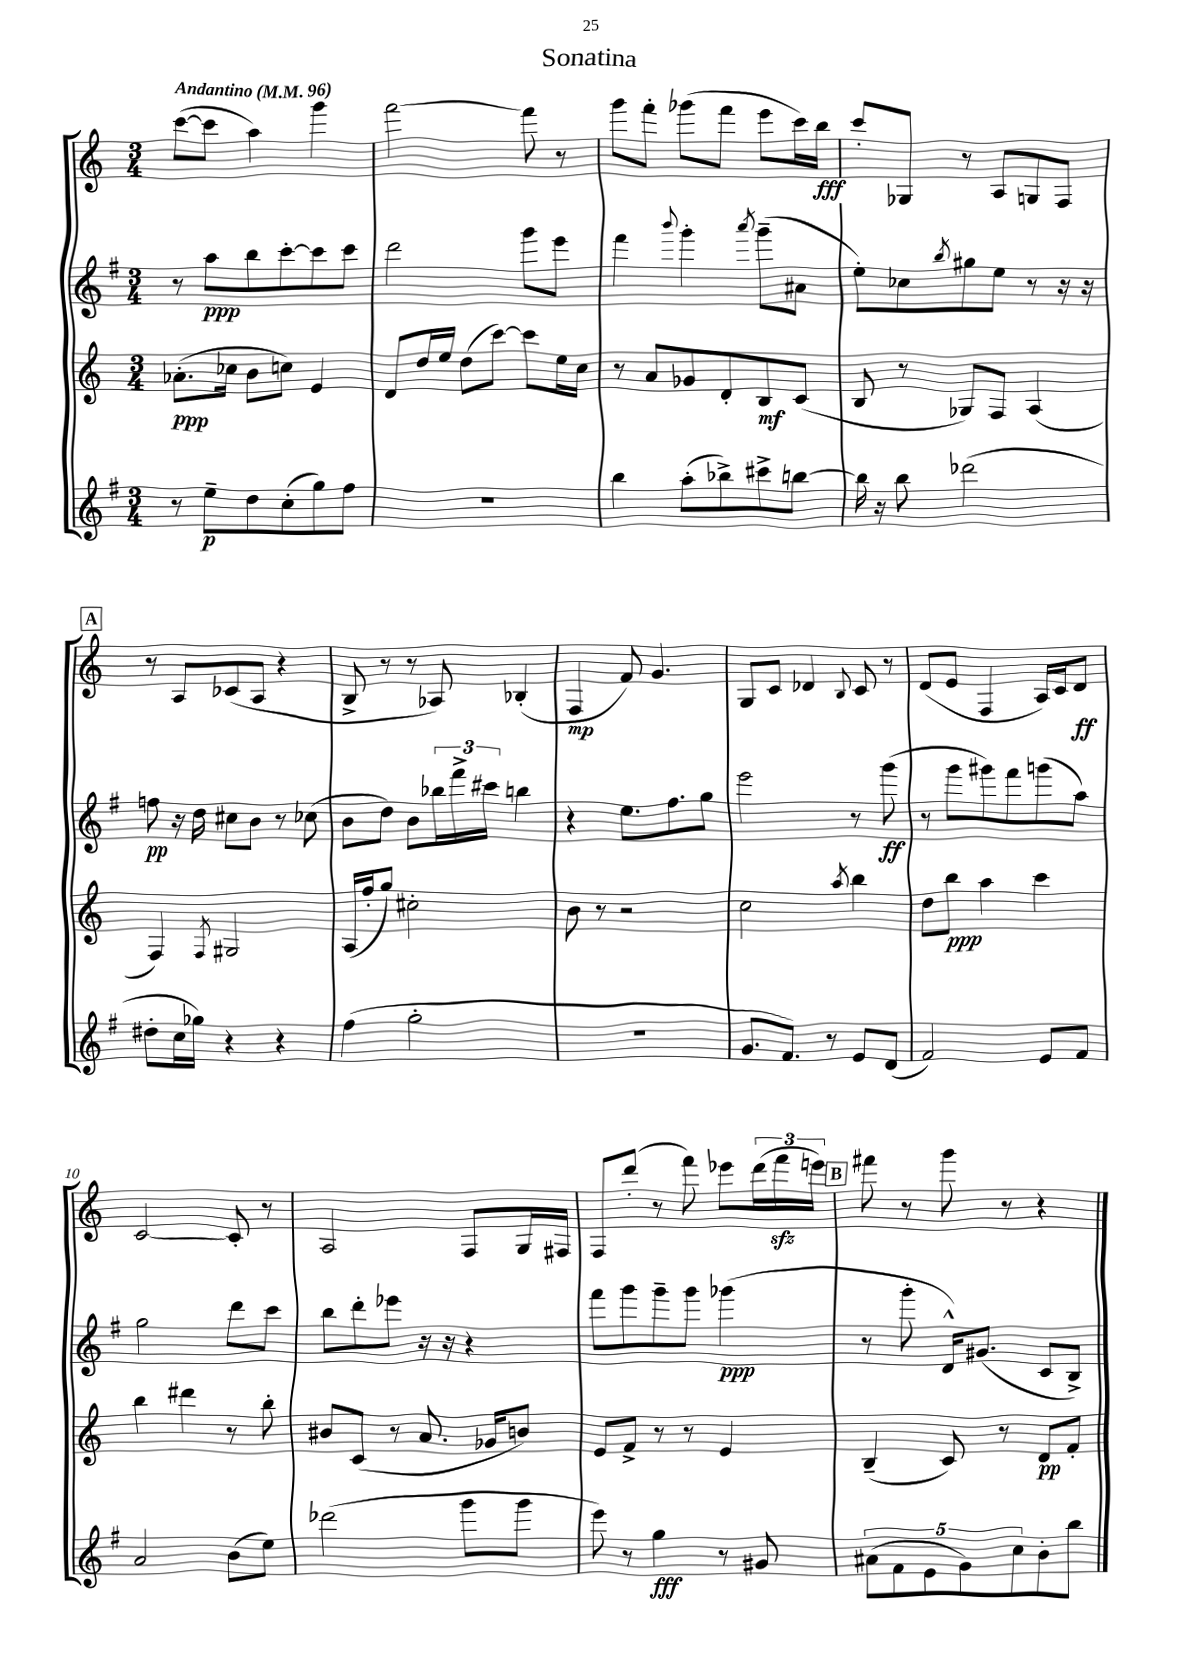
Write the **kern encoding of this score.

**kern	**dynam	**kern	**dynam	**kern	**dynam	**kern	**dynam
*part4	*part4	*part3	*part3	*part2	*part2	*part1	*part1
*staff4	*staff4	*staff3	*staff3	*staff2	*staff2	*staff1	*staff1
*clefG2	*	*clefG2	*	*clefG2	*	*clefG2	*
*k[f#]	*	*k[]	*	*k[f#]	*	*k[]	*
*M3/4	*	*M3/4	*	*M3/4	*	*M3/4	*
*MM96	*	*MM96	*	*MM96	*	*MM96	*
=1	=1	=1	=1	=1	=1	=1	=1
!	!	!	!	!	!	!LO:TX:a:B:t=Andantino	!
8r	.	(8.a-X'\L	ppp	8r	.	([8ccc\L	.
8ee~\L	p	.	.	8aa\L	ppp	8ccc\J]	.
.	.	16cc-X\Jk	.	.	.	.	.
8dd\	.	8b\L	.	8bb\	.	4aa\)	.
(8cc'\	.	8ccn\J)	.	[8ccc'\	.	.	.
8gg\)	.	4e/	.	8ccc\]	.	4ggg\	.
8ff#\J	.	.	.	8ccc\J	.	.	.
=2	=2	=2	=2	=2	=2	=2	=2
2.r	.	8d/L	.	2ddd\	.	[2fff\	.
.	.	16dd/L	.	.	.	.	.
.	.	16ee/JJ	.	.	.	.	.
.	.	(8dd\L	.	.	.	.	.
.	.	[8ccc\J)	.	.	.	.	.
.	.	8ccc\L]	.	8ggg\L	.	8fff\]	.
.	.	16ee\L	.	8eee\J	.	8r	.
.	.	16cc\JJ	.	.	.	.	.
=3	=3	=3	=3	=3	=3	=3	=3
4bb\	.	8r	.	4fff#\	.	8ggg\L	.
.	.	8a/L	.	.	.	8fff'\J	.
.	.	.	.	8qqbbb/	.	.	.
(8aa'\L	.	8g-X/	.	4ggg'\	.	(8ggg-X\L	.
8bb-X^\)	.	8d'/	.	.	.	8fff\J	.
.	.	.	.	8qaaa/	.	.	.
8ccc#X^\	.	8B/	mf	(8ggg~\L	.	8eee\L	.
[8bbn\J	.	(8c/J	.	8a#X\J	.	16ccc\L)	.
.	.	.	.	.	.	16bb\JJ	fff
=4	=4	=4	=4	=4	=4	=4	=4
16bb\]	.	8B/	.	8ee'\L)	.	8ccc'/L	.
16r	.	.	.	.	.	.	.
8bb\	.	8r	.	8cc-X\	.	8G-X/J	.
.	.	.	.	8qbb/	.	.	.
(2ddd-X\	.	8G-X/L)	.	8gg#X\	.	8r	.
.	.	8F/J	.	8ee\J	.	8A/L	.
.	.	(4A/	.	8r	.	8Gn/	.
.	.	.	.	16r	.	8F/J	.
.	.	.	.	16r	.	.	.
!!LO:LB:g=z
!!LO:REH:place=s1:t=A
=5	=5	=5	=5	=5	=5	=5	=5
8dd#X'\L	.	4F/)	.	8ffn\	pp	8r	.
16cc\L	.	.	.	16r	.	8A/L	.
16gg-X\JJ)	.	.	.	16dd\	.	.	.
.	.	8qF/	.	.	.	.	.
4r	.	2G#X/	.	8cc#X\L	.	(8c-X/	.
.	.	.	.	8b\J	.	8A/J	.
4r	.	.	.	8r	.	4r	.
.	.	.	.	(8cc-X\	.	.	.
=6	=6	=6	=6	=6	=6	=6	=6
(4ff#\	.	(16A/LL	.	8b\L	.	8B^/	.
.	.	16ff'/J	.	.	.	.	.
.	.	8gg/J)	.	8dd\J)	.	8r	.
2gg'\	.	2cc#X'\	.	8b\L	.	8r	.
.	.	.	.	24bb-X\L	.	8A-X/)	.
.	.	.	.	24fff#^\	.	.	.
.	.	.	.	24ccc#X\JJ	.	.	.
.	.	.	.	4bbn\	.	(4B-X'/	.
=7	=7	=7	=7	=7	=7	=7	=7
2.r	.	8b\	.	4r	.	4F/	mp
.	.	8r	.	.	.	.	.
.	.	2r	.	8.ee\L	.	8f/)	.
.	.	.	.	.	.	4.g/	.
.	.	.	.	8.ff#\	.	.	.
.	.	.	.	8gg\J	.	.	.
=8	=8	=8	=8	=8	=8	=8	=8
8.g/L	.	2cc\	.	2eee\	.	8G/L	.
.	.	.	.	.	.	8c/J	.
8.f#/J)	.	.	.	.	.	.	.
.	.	.	.	.	.	4d-X/	.
8r	.	.	.	.	.	.	.
.	.	8qaa/	.	.	.	8qqB/	.
8e/L	.	4bb\	.	8r	.	8c/	.
(8d/J	.	.	.	(8ggg\	ff	8r	.
=9	=9	=9	=9	=9	=9	=9	=9
2f#/)	.	8dd\L	.	8r	.	(8d/L	.
.	.	8bb\J	ppp	8ggg\L	.	8e/J	.
.	.	4aa\	.	8ggg#X\)	.	4F/	.
.	.	.	.	8fff#\	.	.	.
8e/L	.	4ccc\	.	(8gggn\	.	16A/LL)	.
.	.	.	.	.	.	16c/J	.
8f#/J	.	.	.	8aa\J)	.	8d/J	ff
!!LO:LB:g=z
=10	=10	=10	=10	=10	=10	=10	=10
2a/	.	4bb\	.	2gg\	.	[2c/	.
.	.	4ddd#X\	.	.	.	.	.
(8b\L	.	8r	.	8ddd\L	.	8c'/]	.
8ee\J)	.	8bb'\	.	8ccc\J	.	8r	.
=11	=11	=11	=11	=11	=11	=11	=11
(2ddd-X\	.	8b#X/L	.	8bb\L	.	2A/	.
.	.	(8c/J	.	8ddd'\	.	.	.
.	.	8r	.	8eee-X\J	.	.	.
.	.	8.a/	.	16r	.	.	.
.	.	.	.	16r	.	.	.
8ggg\L	.	.	.	4r	.	8F/L	.
.	.	16g-X/KL	.	.	.	.	.
8ggg\J	.	8bn/J)	.	.	.	16G/L	.
.	.	.	.	.	.	16F#X/JJ	.
=12	=12	=12	=12	=12	=12	=12	=12
8eee\)	.	8e/L	.	8fff#\L	.	8F/L	.
8r	.	8f^/J	.	8ggg\	.	(8ddd'/J	.
4gg\	fff	8r	.	8ggg~\	.	8r	.
.	.	8r	.	8ggg\J	.	8fff\)	.
8r	.	4e/	.	(4ggg-X\	ppp	8eee-X\L	.
8g#X/	.	.	.	.	.	(24ddd\L	.
.	.	.	.	.	.	24fffzz\	.
.	.	.	.	.	.	24eeen\JJ)	.
!!LO:REH:place=s1:t=B
=13	=13	=13	=13	=13	=13	=13	=13
(10a#X\L	.	(4B~/	.	8r	.	8fff#X\	.
10f#\	.	.	.	.	.	.	.
.	.	.	.	8ggg'\	.	8r	.
10e\	.	.	.	.	.	.	.
.	.	8c/)	.	16d^^/KL)	.	8ggg\	.
10g\)	.	.	.	.	.	.	.
.	.	.	.	(8.g#X/J	.	.	.
.	.	8r	.	.	.	8r	.
10cc\	.	.	.	.	.	.	.
8b'\	.	8d/L	pp	8c/L	.	4r	.
8bb\J	.	8f'/J	.	8B^/J)	.	.	.
==	==	==	==	==	==	==	==
*-	*-	*-	*-	*-	*-	*-	*-
